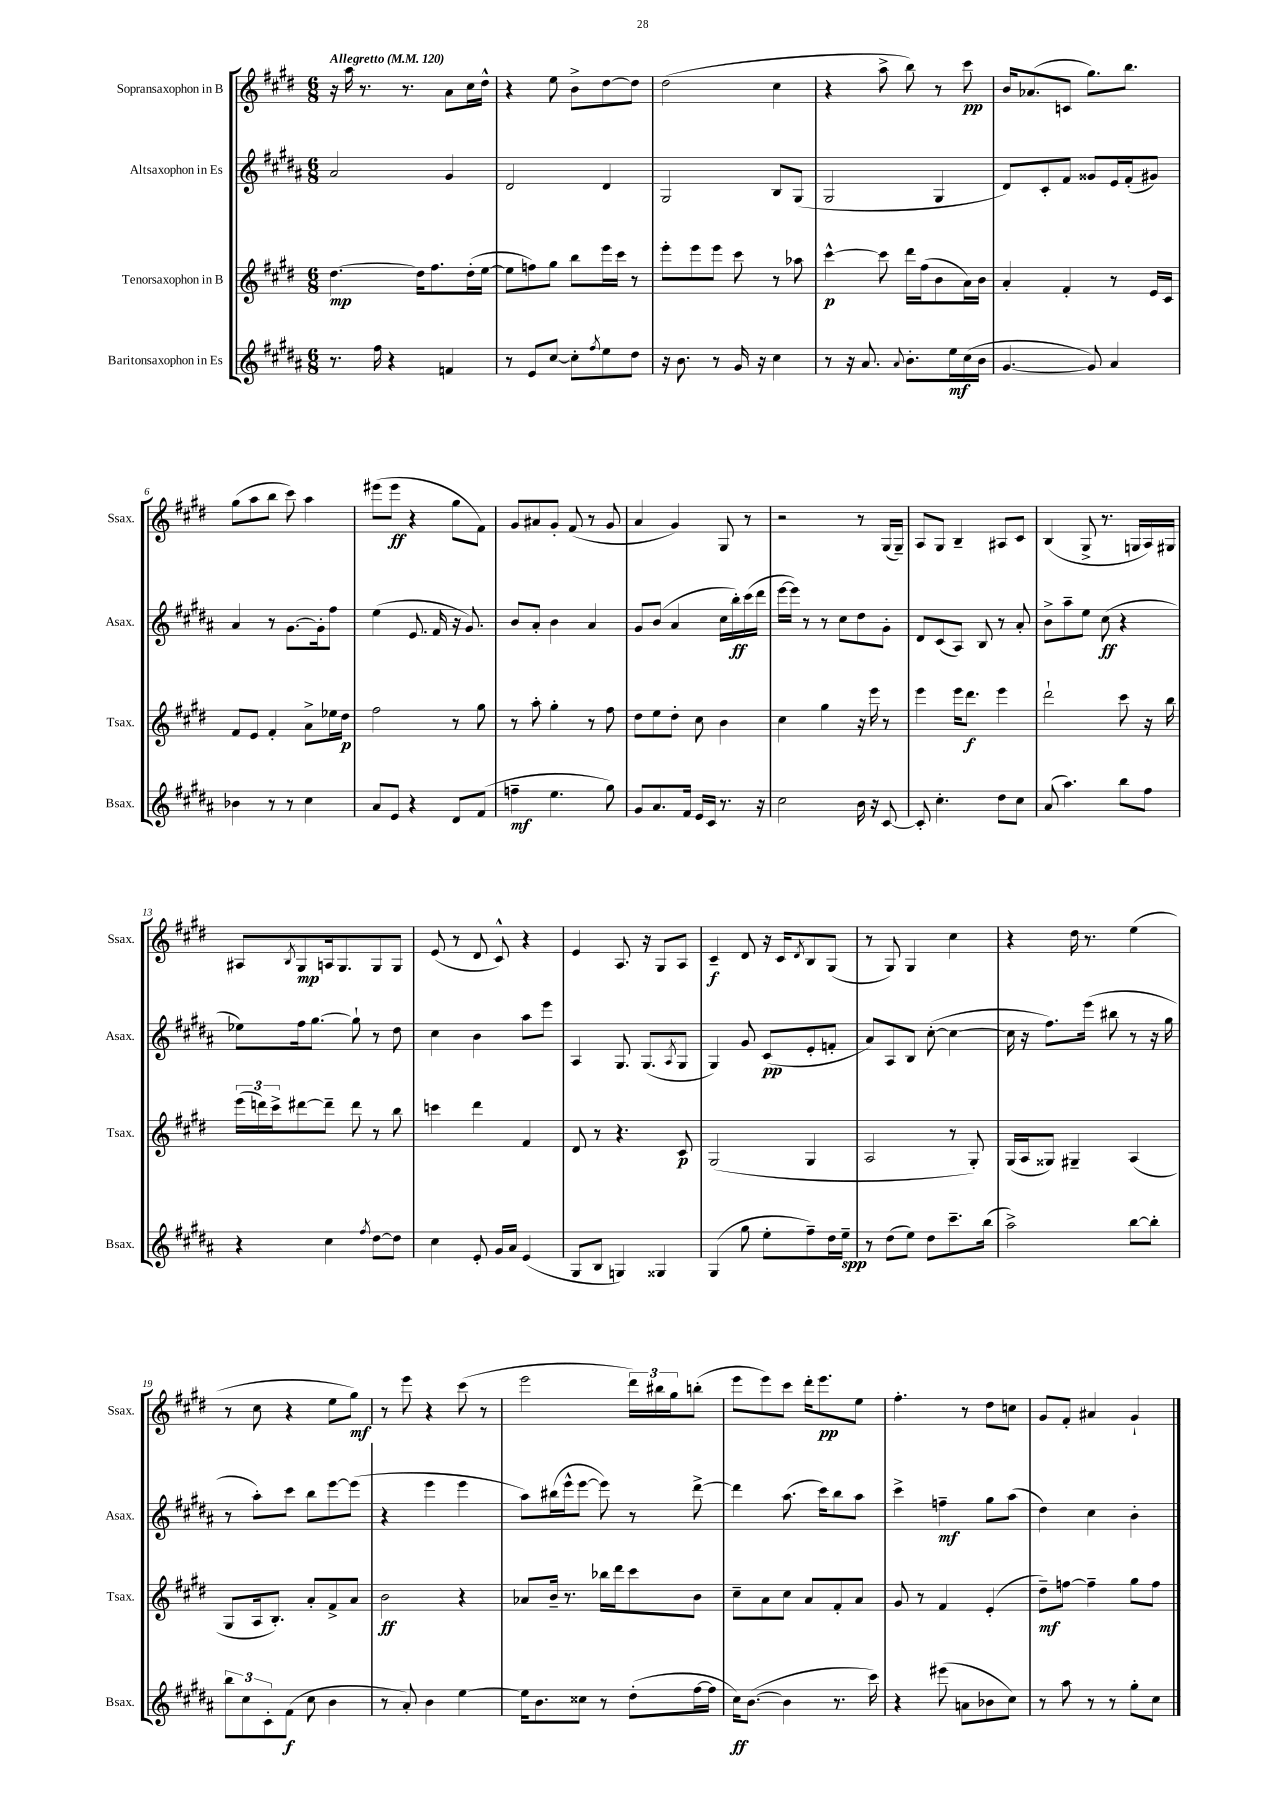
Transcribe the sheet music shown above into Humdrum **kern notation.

**kern	**kern	**kern	**kern
*staff4	*staff3	*staff2	*staff1
*clefG2	*clefG2	*clefG2	*clefG2
*k[f#c#g#d#a#]	*k[f#c#g#d#]	*k[f#c#g#d#a#]	*k[f#c#g#d#]
*M6/8	*M6/8	*M6/8	*M6/8
*MM120	*MM120	*MM120	*MM120
8.r	[4.dd#	2a#	16r
.	.	.	16aa
.	.	.	8.r
16ff#	.	.	.
4r	.	.	.
.	.	.	8.r
.	16dd#]	.	.
.	8.ff#	.	.
4f	.	4g#	8a
.	(16dd#'	.	16cc#
.	[16ee	.	16dd#^^
=	=	=	=
8r	8ee]	2d#	4r
8e	8ff)	.	.
[8cc#	8gg#	.	8ee
8cc#']	8bb	.	8b^
8qff#	.	.	.
8ee	16eee	4d#	[8dd#
.	16ccc#	.	.
8dd#	8r	.	8dd#]
=	=	=	=
16r	8eee'	2G#	(2dd#
8.b	.	.	.
.	8eee	.	.
8r	8eee	.	.
16g#	8ccc#	.	.
16r	.	.	.
4cc#	8r	8B	4cc#
.	8aa-	(8G#	.
=	=	=	=
8r	[4ccc#^^	2G#	4r
16r	.	.	.
8.a#	.	.	.
.	8ccc#]	.	8aa^
8qqa#	.	.	.
8.b'	16ddd#	.	8bb)
.	(16ff#	.	.
.	8b	4G#	8r
16ee	.	.	.
(16cc#	16a)	.	8ccc#
16b	16b	.	.
=	=	=	=
[4.g#	4a'	8d#)	16b
.	.	.	(8.a-
.	.	8c#'	.
.	4f#'	8f#	8c
8g#])	.	8g##	8.gg#)
4a#	8r	16e	.
.	.	(16f#'	8.bb
.	16e	8g#)	.
.	16c#	.	.
=	=	=	=
4b-	8f#	4a#	(8gg#
.	8e	.	8aa
8r	4f#'	8r	8bb
8r	.	[8.g#	8ccc#)
4cc#	8a^	.	4aa
.	.	16g#']	.
.	16ee-	8ff#	.
.	16dd#	.	.
=	=	=	=
8a#	2ff#	(4ee	(8eee#
8e	.	.	8eee#
4r	.	8.e	4r
.	.	16f#	.
8d#	8r	16r	8gg#
.	.	8.g#)	.
(8f#	8gg#	.	8f#)
=	=	=	=
4ff~	8r	8b	8g#
.	8aa'	8a#'	8a#
4.ee	4gg#'	4b	8g#'
.	.	.	(8f#
.	8r	4a#	8r
8gg#)	8ff#	.	8g#
=	=	=	=
8g#	8dd#	8g#	4a
8.a#	8ee	(8b	.
.	8dd#'	4a#	4g#)
16f#	.	.	.
16e	8cc#	.	.
16c#	.	.	.
8.r	4b	16cc#	8G#
.	.	16bb')	.
.	.	(16ccc#	8r
16r	.	16ddd#	.
=	=	=	=
2cc#	4cc#	[16eee	2r
.	.	16eee])	.
.	.	8r	.
.	4gg#	8r	.
.	.	8cc#	.
16b	16r	8dd#	8r
16r	16eee	.	.
[8c#	8r	8g#'	(16G#
.	.	.	16G#~)
=	=	=	=
8c#']	4eee	8d#	8A
4.cc#'	.	(8c#	8G#
.	16eee	8A#)	4B~
.	8.ddd#	.	.
.	.	8B	.
8dd#	4eee	8r	8A#
8cc#	.	8a#'	8c#
=	=	=	=
(8a#	2ddd#`	8b^	(4B
4.aa#)	.	8aa#~	.
.	.	8ee	8G#^
.	.	(8cc#	8.r
8bb	8ccc#	4r	.
.	.	.	16G
8ff#	16r	.	16A)
.	16bb	.	16G#
=	=	=	=
4r	(24eee	8ee-)	8A#
.	24ddd)	.	.
.	24ccc#^	.	.
.	.	.	8qB
.	[8ddd#	16ff#	8G#
.	.	[8.gg#	.
4cc#	8ddd#~]	.	16A
.	.	.	8.G#
.	8ddd#	8gg#`]	.
8qff#	.	.	.
[8dd#	8r	8r	8G#
8dd#]	8bb	8dd#	8G#
=	=	=	=
4cc#	4ccc	4cc#	(8e
.	.	.	8r
8e'	4ddd#	4b	8d#
16g#	.	.	8c#^^)
16a#	.	.	.
(4e	4f#	8aa#	4r
.	.	8eee	.
=	=	=	=
8G#	8d#	4A#	4e
8B	8r	.	.
4G)	4.r	8.G#	8.A
.	.	(8.G#	16r
4G##	.	.	8G#
.	.	8qA#	.
.	8c#	8G#	8A
=	=	=	=
(4G#	(2G#	4G#)	4c#~
8gg#	.	8g#	8d#
8ee'	.	(8c#	16r
.	.	.	16c#
.	.	.	8qd#
8ff#~)	4G#	8e'	8B
16dd#	.	8f'	(8G#
16ee~	.	.	.
=	=	=	=
8r	2A	8a#)	8r
(8dd#	.	8A#	8G#)
8ee)	.	8B	4G#
8dd#	.	([8cc#'	.
8.ccc#~	8r	4cc#_	4cc#
.	8G#')	.	.
(16bb	.	.	.
=	=	=	=
2aa#^)	(16G#	16cc#]	4r
.	16A	16r	.
.	8G##)	8.ff#)	.
.	4G#~	.	16dd#
.	.	(16eee	8.r
.	.	8bb#	.
[8bb	(4A	8r	(4ee
8bb']	.	16r	.
.	.	16gg#	.
=	=	=	=
12bb	8G#	8r	8r
12cc#	.	.	.
.	16A	8aa#')	8cc#
12c#'	.	.	.
.	8.B')	.	.
(8f#	.	8ccc#	4r
8cc#	8a'	8bb	.
4b	8f#^	[8eee	8ee
.	8a	(8eee]	8gg#)
=	=	=	=
8r	2b	4r	8r
8a#')	.	.	8eee
4b	.	4eee	4r
[4ee	4r	4eee	(8ccc#
.	.	.	8r
=	=	=	=
16ee]	8a-	8aa#)	2eee
8.b	.	.	.
.	16b~	(16bb#	.
.	8.r	16eee^^	.
8cc##	.	[8eee	.
8r	16bb-	8eee])	.
.	16ddd#	.	.
(8dd#'	8ccc#	8r	24ddd#)
.	.	.	24bb#
.	.	.	24gg#
[16ff#	8b	[8ddd#^	(8bb'
16ff#]	.	.	.
=	=	=	=
16cc#)	8cc#~	4ddd#]	8eee
([8.b	.	.	.
.	8a	.	8eee)
4b]	8cc#	(8.aa#	8ccc#
.	8a	.	16ddd#'
.	.	16ccc#)	8.eee
8.r	8f#'	8bb	.
.	8a	8aa#	8ee
16ccc#)	.	.	.
=	=	=	=
4r	8g#	4ccc#^	4.ff#'
.	8r	.	.
(8eee#	4f#	4ff~	.
8a	.	.	8r
8b-	(4e'	8gg#	8dd#
8cc#)	.	(8aa#	8cc
=	=	=	=
8r	8dd#~)	4dd#)	8g#
8aa#	[8ff	.	8f#'
8r	4ff~]	4cc#	4a#
8r	.	.	.
8gg#'	8gg#	4b'	4g#`
8cc#	8ff	.	.
==	==	==	==
*-	*-	*-	*-
